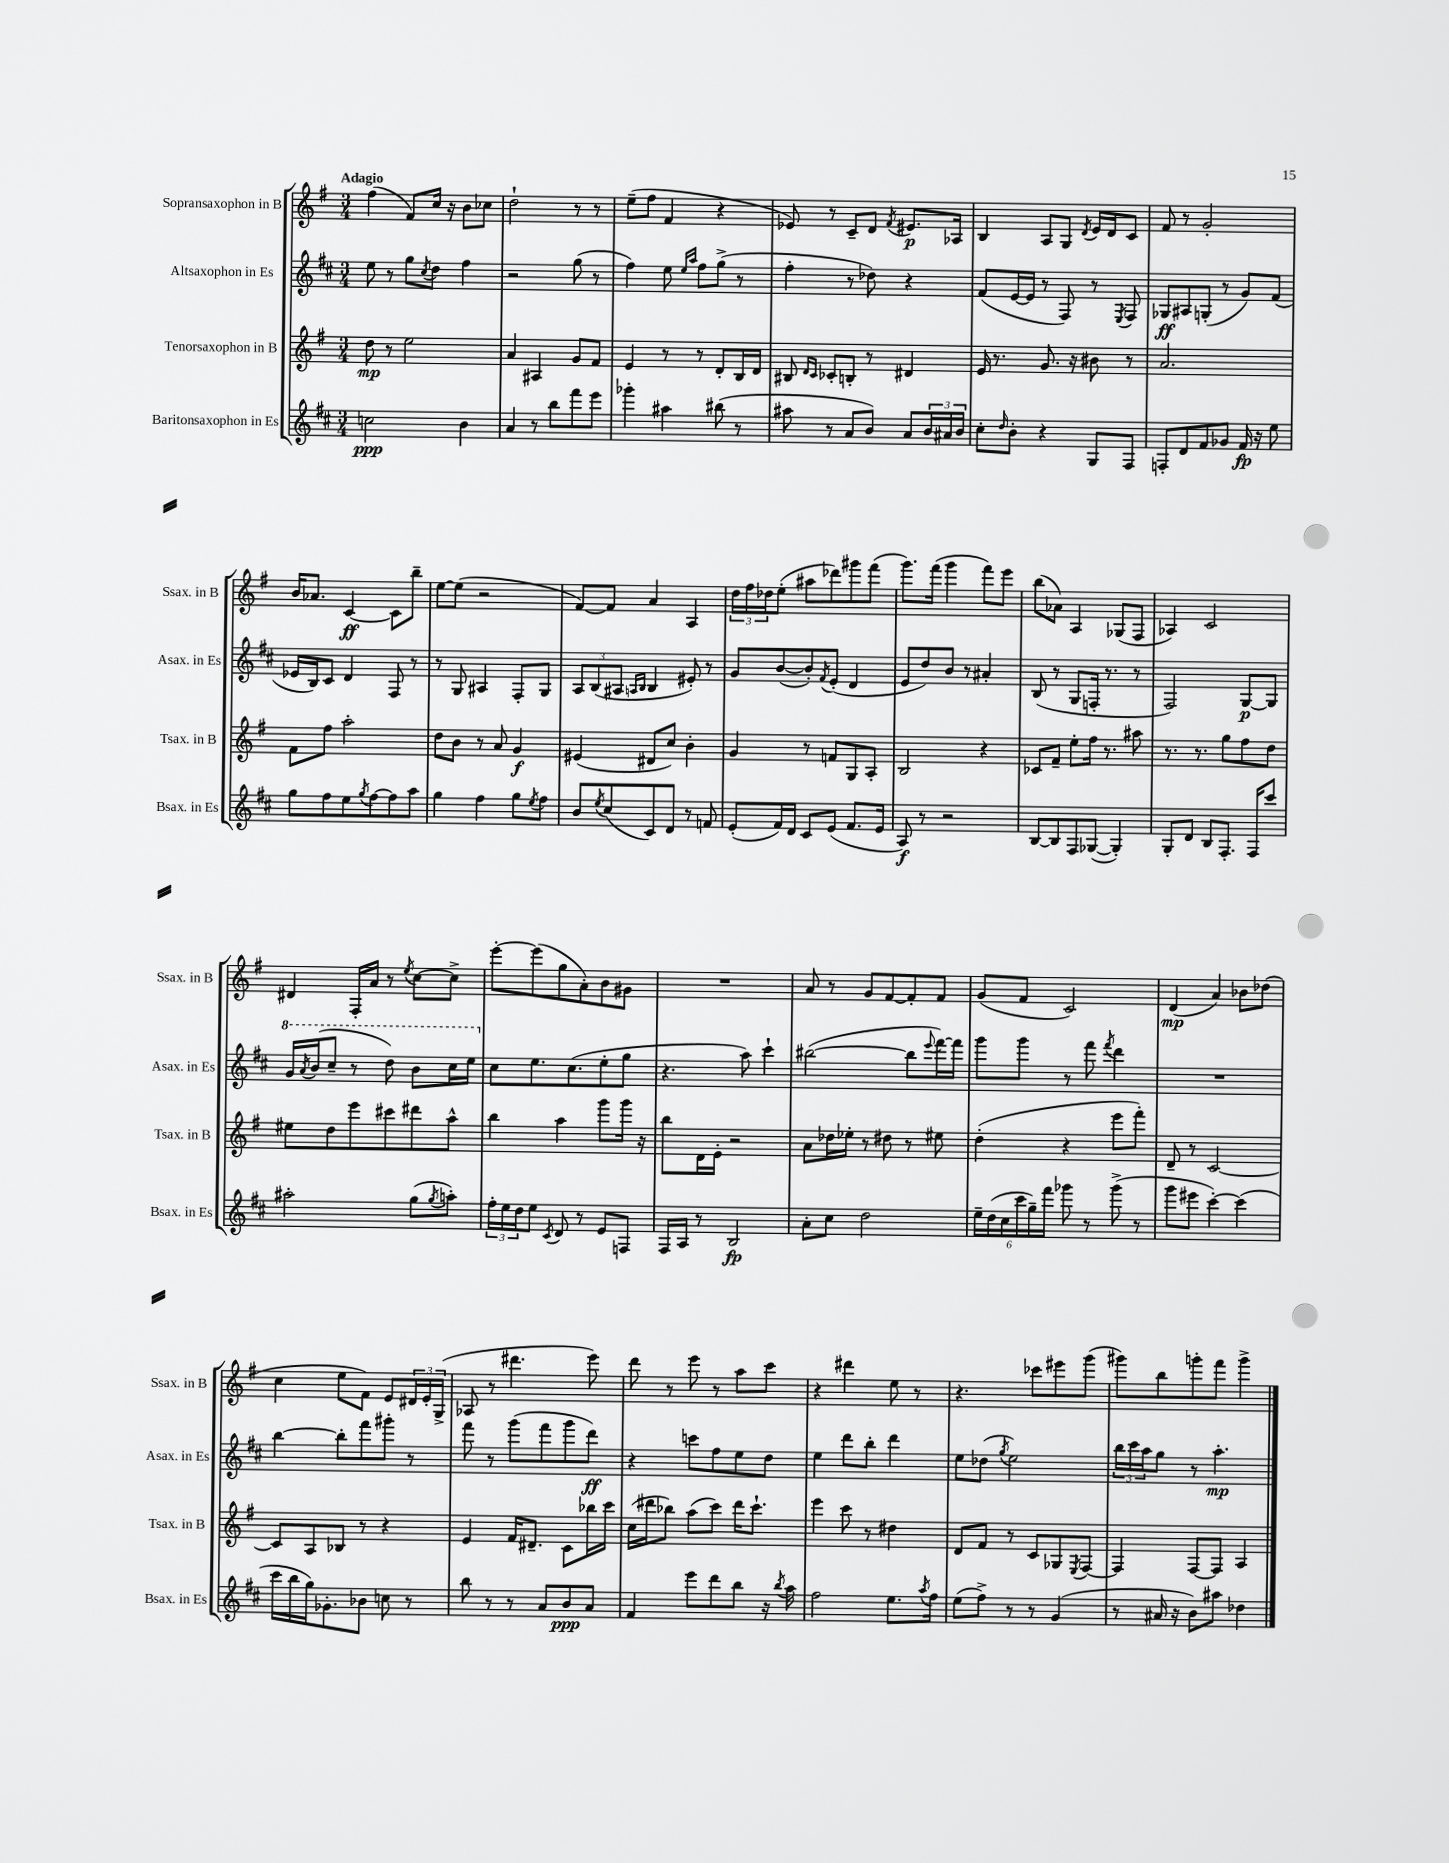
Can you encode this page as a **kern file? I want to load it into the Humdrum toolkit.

**kern	**kern	**kern	**kern
*staff4	*staff3	*staff2	*staff1
*clefG2	*clefG2	*clefG2	*clefG2
*k[f#c#]	*k[f#]	*k[f#c#]	*k[f#]
*M3/4	*M3/4	*M3/4	*M3/4
2cc	8dd	8ee	(4ff#
.	8r	8r	.
.	2ee	8gg	8f#)
.	.	8qcc#	.
.	.	8dd	16cc
.	.	.	16r
4b	.	4ff#	8b
.	.	.	8cc-
=	=	=	=
4a	4a	2r	2dd`
8r	4A#	.	.
8bb	.	.	.
8fff#	8g	(8gg	8r
8eee	8f#	8r	8r
=	=	=	=
4ggg-'	4e	4ff#)	(8ee~
.	.	.	8ff#
4aa#	8r	8ee	4f#
.	.	16qqee	.
.	.	16qqaa	.
.	8r	8ff#	.
(8bb#	8d'	(8gg^	4r
8r	16B	8r	.
.	16d	.	.
=	=	=	=
8aa#	8B#	4ff#'	8e-)
.	16qqd	.	.
.	16qqc	.	.
8r	8c-'	.	8r
8a	8B'	8r	8c~
8b)	8r	8dd-)	8d
.	.	.	8qf#
8a	4d#	4r	8.e#
24b	.	.	.
24a#	.	.	.
.	.	.	16A-
24b	.	.	.
=	=	=	=
8cc#'	16e	(8f#	4B
.	8.r	.	.
16qqdd	.	.	.
8b'	.	[16e	.
.	.	16e]	.
4r	8.g	8r	8A
.	.	8F#)	8G
.	16r	.	.
.	.	.	8qd
8G	8b#	8r	16e
.	.	.	16d
.	.	8qE	.
8F#	8r	8F#	8c
=	=	=	=
8F'	2.a	8G-	8f#
8d	.	8A#	8r
8f#	.	(8G'	2g'
8g-	.	8r	.
16f#	.	8g)	.
16r	.	.	.
8ee	.	(8f#	.
=	=	=	=
8gg	8f#	16e-	16b
.	.	16B)	8.a-
8ff#	8ff#	8c#	.
8ee	2aa'	4d	[4c
8qgg	.	.	.
[8ff#	.	.	.
8ff#]	.	8F#	8c]
8aa	.	8r	8bb~
=	=	=	=
4gg	8dd	8r	[8ee
.	8b	8G	(8ee]
4ff#	8r	4A#	2r
.	8a	.	.
8gg	4g	8F#'	.
8qee	.	.	.
8ff#	.	8G	.
=	=	=	=
8b	(4e#	12A	[8f#)
.	.	(12B	.
8qee	.	.	.
(8cc#	.	.	8f#]
.	.	12A#	.
.	.	16qqA	.
.	.	16qqB	.
8c#)	8d#	4B	4a
8d	8cc)	.	.
8r	4b'	8e#')	4A
8f	.	8r	.
=	=	=	=
(8e'	4g	8g	24dd
.	.	.	24ff#
.	.	.	24dd-
16f#)	.	([8b	(8ee'
16d	.	.	.
8c#	8r	8b'])	8aa#
.	.	8qf#	.
(8e	8f	(8e'	8ddd-)
8.f#	8G	4d	8ggg#
.	8A'	.	(8fff#
16e	.	.	.
=	=	=	=
8A)	2B	8e	8.ggg)
8r	.	8dd)	.
.	.	.	(16fff#
2r	.	8b	4ggg
.	.	8r	.
.	4r	4a#'	8fff#)
.	.	.	8eee
=	=	=	=
[8B	8c-	(8B	(8bb
8B]	8f#~	8r	8a-)
8F#	8ee'	8G	4A
([8G-	16ff#	16F'	.
.	8.r	8.r	.
4G-'])	.	.	(8G-
.	8aa#	8r	8F#
=	=	=	=
8G'	8.r	2F#)	4A-)
8d	.	.	.
.	8.r	.	.
8B	.	.	2c
8.F#'	8gg	.	.
.	8ff#	[8G	.
16F#	.	.	.
8ccc#	8dd	8G]	.
=	=	=	=
2aa#'	8ee#	16gg	4d#
.	.	8qaa	.
.	.	(16bb	.
.	8dd	8ccc#~	.
.	8eee	8r	16F#'
.	.	.	16a
.	8ccc#	8ddd)	8r
.	.	.	8qee
(8gg	8ddd#	8bb	[8cc
8qgg	.	.	.
8aa')	8aa^^	16ccc#	8cc^]
.	.	16eee	.
=	=	=	=
24ff#'	4bb	8cc#	[8eee'
24ee	.	.	.
24dd	.	.	.
8ee	.	8.ee	(8eee]
8qc#	.	.	.
8d	4aa	.	8gg
.	.	(8.cc#	.
8r	.	.	8a')
8e	8ggg	8ee'	8b
8F	16ggg	8gg	8g#
.	16r	.	.
=	=	=	=
16F#	8bb	4.r	2.r
16A	.	.	.
8r	16d	.	.
.	16e'	.	.
2B	2r	.	.
.	.	8aa)	.
.	.	4ccc#`	.
=	=	=	=
8a'	8a	([2bb#	8a
8cc#	16dd-	.	8r
.	16ee-'	.	.
2dd	8r	.	8g
.	8dd#	.	[8f#
.	8r	8bb#]	8f#']
.	.	8qqeee	.
.	8ee#	[16fff#)	8f#
.	.	16fff#]	.
=	=	=	=
24ee~	(4dd'	8ggg	(8g
(24dd	.	.	.
24cc#	.	.	.
24ccc#	.	8ggg	8f#
24gg~)	.	.	.
24fff#	.	.	.
8ggg-	4r	8r	2c)
8r	.	8fff#	.
.	.	8qfff#	.
(8ggg-^	8eee	4ddd	.
8r	8fff#')	.	.
=	=	=	=
8ggg	8d~	2.r	(4d
8eee#	8r	.	.
[4ccc#')	[2c	.	4a)
(4ccc#]	.	.	8b-
.	.	.	(8dd-
=	=	=	=
16ccc#	8c]	[4bb	4cc
16bb	.	.	.
16gg)	8A	.	.
8.g-'	.	.	.
.	8B-	8bb']	8ee
8b-	8r	8fff#	8f#)
8cc	4r	8ggg#'	8e
8r	.	8r	24d#
.	.	.	24e'
.	.	.	(24G^
=	=	=	=
8bb	4e	8fff#	8A-
8r	.	8r	8r
8r	16f#	(8ggg	4.ddd#
.	8.d#~	.	.
8a	.	8fff#	.
8b	8c	8ggg	.
8a	16bb-	8ddd)	8eee)
.	16ccc	.	.
=	=	=	=
4f#	(16cc	4r	8ddd
.	16ddd#	.	.
.	8bb-)	.	8r
8eee	(8aa	8ccc	8eee
8ddd	8ccc)	8ff#	8r
8bb	16ddd#	8ee	8aa
.	8.ccc`	.	.
16r	.	8dd	8ccc
8qbb	.	.	.
16aa	.	.	.
=	=	=	=
2ff#	4eee	4ee	4r
.	8ccc	8ddd	4ddd#
.	8r	8bb'	.
8.ee	4dd#	4ddd	8ee
.	.	.	8r
8qaa	.	.	.
16ff#	.	.	.
=	=	=	=
(8ee	8d	8ee	4.r
8ff#^)	8f#	(8dd-	.
.	.	8qgg	.
8r	8r	2ee)	.
8r	8c	.	8ccc-
(4g	8G-	.	8eee#
.	8qE	.	.
.	[8F#	.	(8ggg
=	=	=	=
8r	4F#]	24bb	8ggg#)
.	.	24ccc#	.
.	.	24aa	.
16a#	.	8gg	8bb
16r	.	.	.
8b)	[8F#	8r	8ggg'
8aa#	8F#]	4.aa'	8fff#
4dd-	4A	.	4ggg^
==	==	==	==
*-	*-	*-	*-
